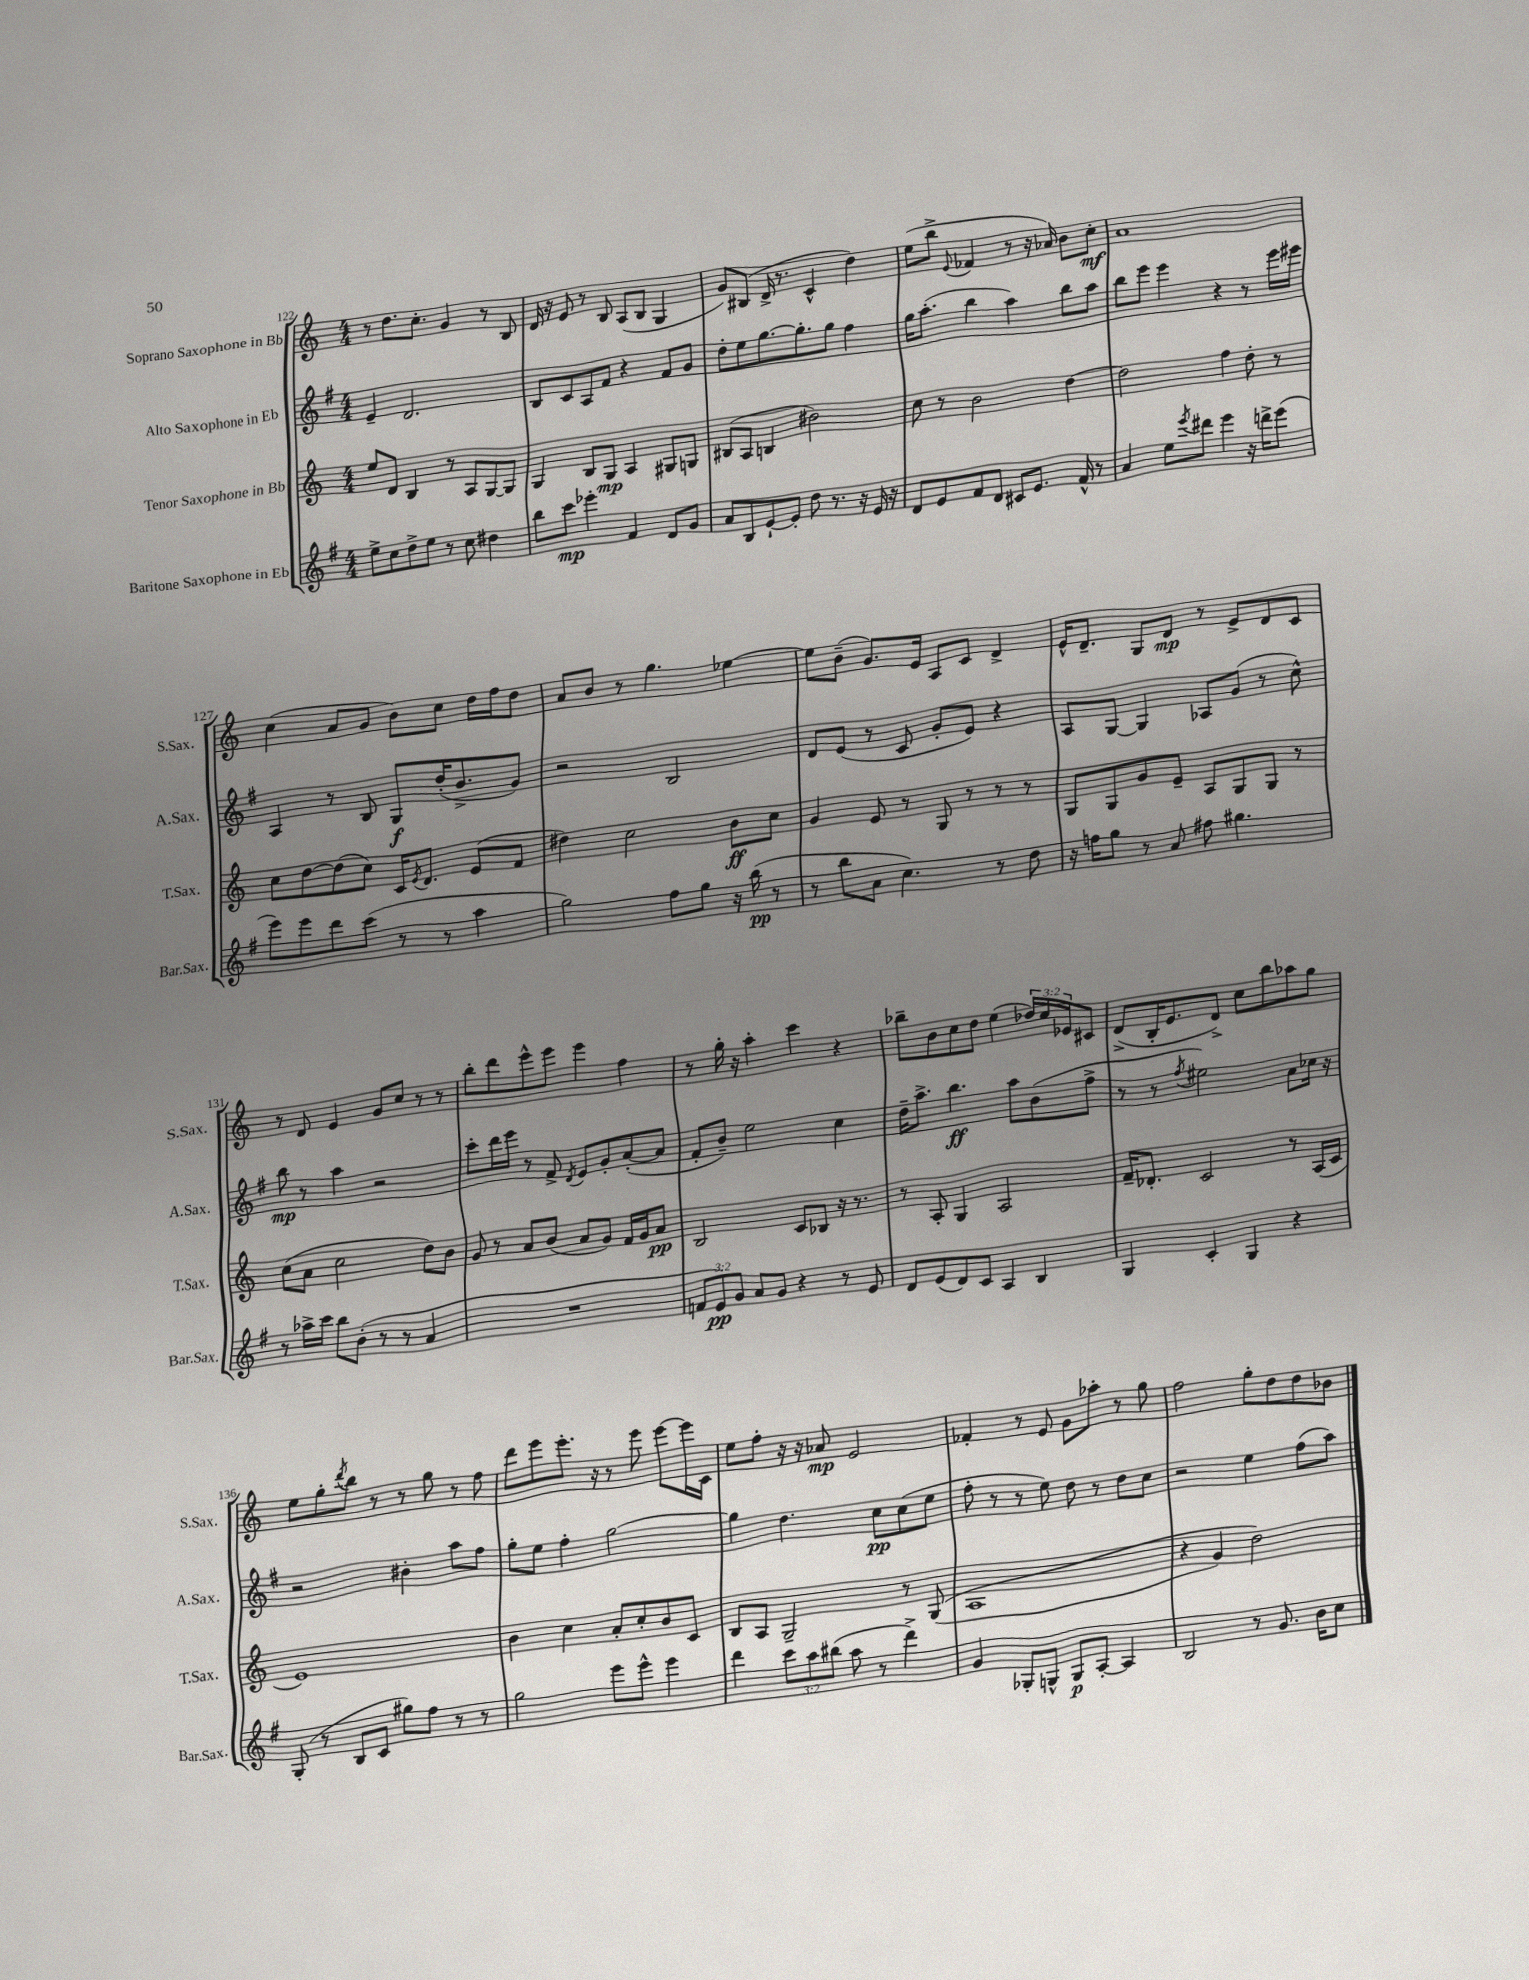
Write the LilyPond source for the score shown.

<<
\new StaffGroup <<
\new Staff = "s0" \with { instrumentName = "Soprano Saxophone in Bb" shortInstrumentName = "S.Sax." } {
    \clef treble \key c \major \numericTimeSignature \time 4/4 \override Staff.TupletNumber.text = #tuplet-number::calc-fraction-text
    r8 d''8. c''8.-. g'4 r8 b8 |
    d'16 r16 e'8 r8 b8 a8( b8 g4 |
    g'8) bis8( d'16-> r8. c'4-^ d''4) |
    e''8( b''8-> \appoggiatura { e'8 } fes'4 r8 r16 aes'16) b'8 c''8-.\mf |
    a'1 |
    c''4( a'8 g'8 b'8) c''8 d''16 f''16 d''8 |
    a'8 b'8 r8 g''4. ees''4~ |
    ees''8 b'8--( g'8.) e'16 a8 c'8 d'4-> |
    e'16-^ d'8.-- g8 d'8\mp r8 e'8-> d'8 c'8 |
    r8 d'8 e'4 g'8 c''8 r8 r8 |
    b''8-. d'''8 e'''8-^ e'''8 e'''4 f''4 |
    r8 g''16-. r16 a''4-. c'''4 r4 |
    bes''8-- b'8 c''8 d''8 e''4( \tuplet 3/2 { des''16) c''16 ees'16 } cis'8 |
    d'8->( b16-. e'8. d'8->) c''8 b''8 aes''8 g''8 |
    e''8 g''8-. \acciaccatura { d'''8 } b''8 r8 r8 g''8 r8 f''8 |
    d'''8 e'''8 e'''8.-. r16 r8 e'''8 e'''8~ e'''16 c'16 |
    e''8 f''8-. r16 r16 aes'8\mp e'2 |
    fes'4-. r8 e'8 g'8 aes''8-. r8 g''8 |
    f''2 g''8-. d''8 d''8 bes'8 \bar "|." |
}
\new Staff = "s1" \with { instrumentName = "Alto Saxophone in Eb" shortInstrumentName = "A.Sax." } {
    \clef treble \key g \major \numericTimeSignature \time 4/4
    e'4-- d'2. |
    b8 c'8 a8 fis'8 r4 fis'8 g'8 |
    d''8-. e''8 g''8.~ g''8.-. g''8 fis''4 |
    g''16 a''8.-.( b''4 a''4) b''8 a''8 |
    b''8 e'''8 e'''4 r4 r8 e'''16 eis'''16 |
    a4 r8 b8 g8\f d''16-.( b'8.-> g'8) |
    r2 b2 |
    d'8 e'8( r8 c'8 g'8-. e'8) r4 |
    a8 g8~ g4 aes8 g'8( r8 c''8-^) |
    b''8\mp r8 a''4 r2 |
    c'''8-. d'''16 e'''16 r8 fis'8-> \acciaccatura { d'8 } e'8 g'8-. a'8~-.( a'8 |
    fis'8-. b'8--) e''2 c''4 |
    d''16-- a''8.-> b''4.\ff a''8 b'8( fis''8-> |
    r8 r8 \acciaccatura { fis''8 } eis''2) a'8 ces''16 r16 |
    r2 bis'4-. a''8 fis''8 |
    g''8-. e''8 fis''4-. g''2~ |
    g''4 d''4. c''8\pp c''8( e''8 |
    fis''8-. r8 r8 e''8) d''8 r8 d''8 c''8 |
    r2 e''4 fis''8( a''8) \bar "|." |
}
\new Staff = "s2" \with { instrumentName = "Tenor Saxophone in Bb" shortInstrumentName = "T.Sax." } {
    \clef treble \key c \major \numericTimeSignature \time 4/4
    e''8 d'8 b4 r8 a8 g8~ g8 |
    g4 b8 g8\mp a4 gis8 g8 |
    bis8( a8 b4 bis'2) |
    c''8 r8 b'2 d''4~ |
    d''2 f''4 d''8-. r8 |
    c''8 d''8~ d''8( c''8) c'16 \acciaccatura { e'8 } d'8. e'8( f'8 |
    dis''4) c''2 b'8\ff c''8 |
    g'4 e'8 r8 g8 r8 r8 r8 |
    g8 g8 g'8 e'8-- a8 g8 g8 r8 |
    c''8( a'8 c''2 d''8) b'8 |
    g'8 r8 a'8 b'8( a'8 g'8) f'16 g'16 a'8\pp |
    b2 c'8 bes8 r16 r8. |
    r8 a8-. g4 a2 |
    f'16-- des'8.-. c'2 r8 a16( c'16 |
    e'1) |
    b'4 c''4 a'8-. c''8-. b'8 c'8 |
    b8 a8 g2-- r8 g8(\( |
    a1 |
    r4 g'4) d''2\) \bar "|." |
}
\new Staff = "s3" \with { instrumentName = "Baritone Saxophone in Eb" shortInstrumentName = "Bar.Sax." } {
    \clef treble \key g \major \numericTimeSignature \time 4/4 \override Staff.TupletNumber.text = #tuplet-number::calc-fraction-text
    e''8-> c''8 d''8-> e''8 r8 c''8 dis''4 |
    b''8 c'''8\mp ees'''4-. fis'4 d'8 g'8 |
    a'8 b8 e'8~-! e'8-. d''8 r8. r16 e'16 r16 |
    d'8 e'8 fis'8 d'8 cis'8 e'8. fis'16-^ r8 |
    a'4 e''8 \acciaccatura { e'''8 } dis'''8 e'''4 r16 d'''16-> e'''8( |
    e'''8) e'''8 d'''8 c'''8( r8 r8 a''4 |
    g''2) fis''8 g''8 r16 b''16\pp( r8 |
    r8 b''8 a'8 c''4.) r8 d''8 |
    r16 f''16 g''8 r8 a'8 fis''8 gis''4. |
    r8 aes''16-> c'''16 b''8 b'8-.( r8 r8 a'4 |
    R1 |
    \tuplet 3/2 { f'8 e'8\pp) g'8 } a'8 g'8 r4 r8 e'8 |
    d'8 e'8( d'8) c'8 a4 b4 |
    g4 c'4-. g4 r4 |
    g8-.( r8 b8 c'8 gis''8) fis''8 r8 r8 |
    g''2 e'''8 e'''8-^ e'''4 |
    d'''4 \tuplet 3/2 { c'''8 a''8 bis''8( } a''8 r8 d'''4->) |
    g'4 ges8-. g8-^ g8\p a8~-. a4 |
    b2 r8 g'8. b'16 c''8 \bar "|." |
}
>>
>>
\layout { \context { \Score currentBarNumber = #122 } }
